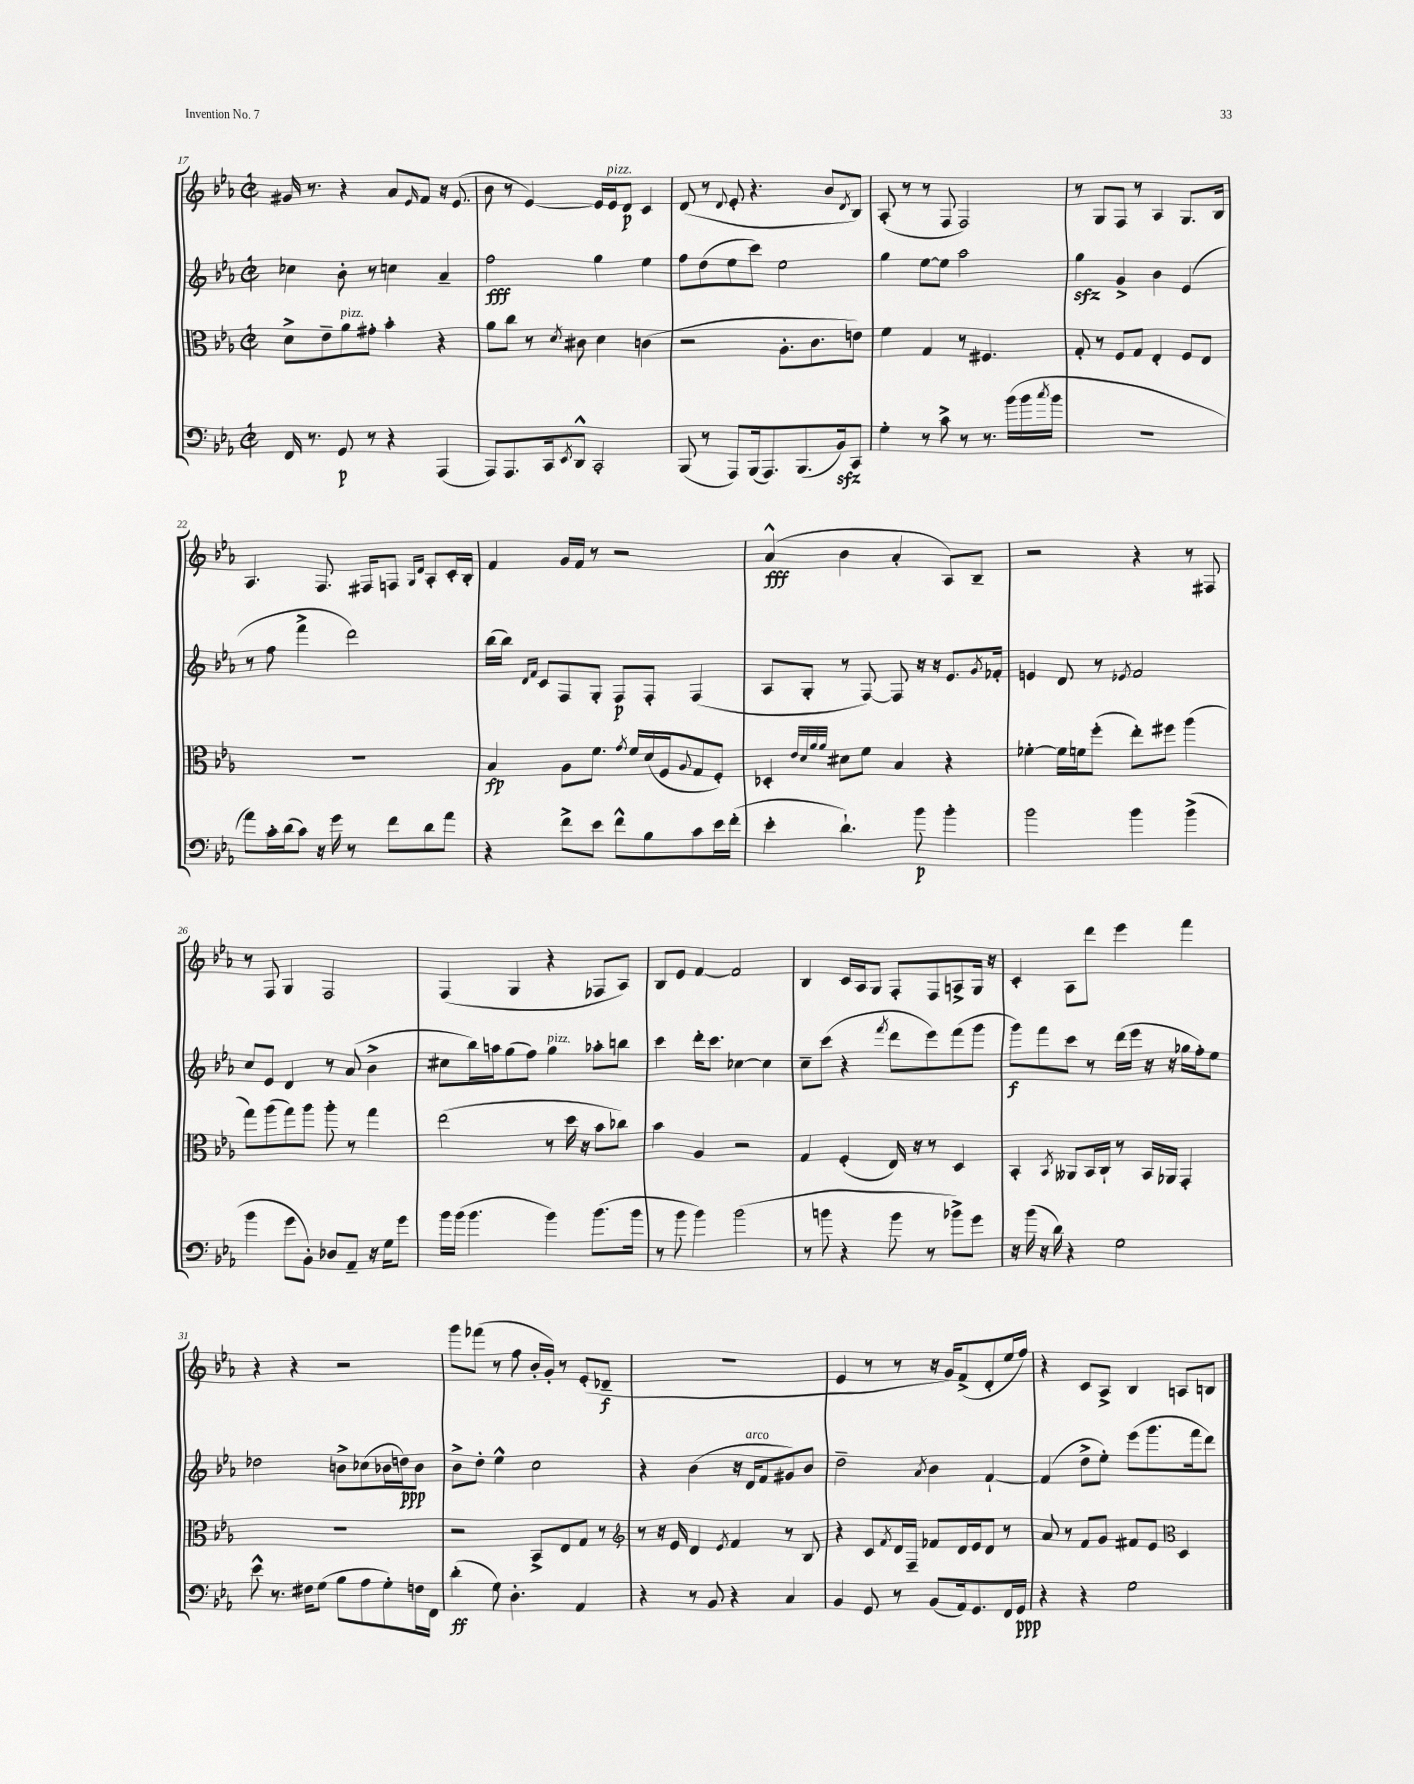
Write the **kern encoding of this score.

**kern	**dynam	**kern	**dynam	**kern	**dynam	**kern	**dynam
*part4	*part4	*part3	*part3	*part2	*part2	*part1	*part1
*staff4	*staff4	*staff3	*staff3	*staff2	*staff2	*staff1	*staff1
*clefF4	*	*clefC3	*	*clefG2	*	*clefG2	*
*k[b-e-a-]	*	*k[b-e-a-]	*	*k[b-e-a-]	*	*k[b-e-a-]	*
*M2/2	*	*M2/2	*	*M2/2	*	*M2/2	*
*met(c|)	*	*met(c|)	*	*met(c|)	*	*met(c|)	*
=17	=17	=17	=17	=17	=17	=17	=17
16FF/	.	8d^\L	.	4cc-X\	.	16g#X/	.
8.r	.	.	.	.	.	8.r	.
.	.	8e-~\	.	.	.	.	.
!	!	!LO:TX:a:i:t=pizz.	!	!	!	!	!
8GG/	p	8a-\	.	8b-'\	.	4r	.
8r	.	8g#X'\J	.	8r	.	.	.
4r	.	4b-'\	.	4ccn\	.	8a-/L	.
.	.	.	.	.	.	16qqe-/	.
.	.	.	.	.	.	8f/J	.
(4AAA-/	.	4r	.	4a-~/	.	16r	.
.	.	.	.	.	.	(8.e-/	.
=18	=18	=18	=18	=18	=18	=18	=18
8AAA-/L)	.	8a-\L	.	2ff\	fff	8b-\	.
8.AAA-/	.	8cc\J	.	.	.	8r	.
.	.	8r	.	.	.	[4e-/)	.
16CC/k	.	.	.	.	.	.	.
8qEE-/	.	8qd/	.	.	.	.	.
8DD^^/J	.	8c#X\	.	.	.	.	.
2CC'/	.	4d\	.	4gg\	.	16e-/LL]	.
!	!	!	!	!	!	!LO:TX:a:i:t=pizz.	!
.	.	.	.	.	.	16e-/J	.
.	.	.	.	.	.	8d/J	p
.	.	(4cn\	.	4ee-\	.	4c/	.
=19	=19	=19	=19	=19	=19	=19	=19
(8BBB-/	.	2r	.	8ff\L	.	(8d/	.
8r	.	.	.	(8dd\	.	8r	.
.	.	.	.	.	.	8qqd/	.
8AAA-/L)	.	.	.	8ee-\	.	8e-'/	.
(16BBB-/k	.	.	.	8ccc\J)	.	4.r	.
8.AAA-/)	.	.	.	.	.	.	.
.	.	8.A-'\L	.	2ee-\	.	.	.
(8.BBB-/	.	.	.	.	.	.	.
.	.	8.c\	.	.	.	.	.
.	.	.	.	.	.	8b-/L	.
16BB-zz/k)	.	.	.	.	.	.	.
.	.	.	.	.	.	8qd/	.
8CC/J	.	8en\J)	.	.	.	8B-/J)	.
=20	=20	=20	=20	=20	=20	=20	=20
4G'\	.	4f\	.	4gg\	.	(8A-'/	.
.	.	.	.	.	.	8r	.
8r	.	4G/	.	[8ee-\L	.	8r	.
8c^\	.	.	.	8ee-\J]	.	8F/	.
8r	.	8r	.	2aa-\	.	2F/)	.
8.r	.	4.F#X/	.	.	.	.	.
(16b-\LL	.	.	.	.	.	.	.
16b-\	.	.	.	.	.	.	.
8qcc/	.	.	.	.	.	.	.
16b-\JJ	.	.	.	.	.	.	.
=21	=21	=21	=21	=21	=21	=21	=21
1r	.	8G'/	.	4ggzz\	.	8r	.
.	.	8r	.	.	.	8G/L	.
.	.	8F/L	.	4g^/	.	8F/J	.
.	.	8G/J	.	.	.	8r	.
.	.	4E-'/	.	4b-\	.	4A-/	.
.	.	8F/L	.	(4e-/	.	8.G/L	.
.	.	8E-/J	.	.	.	.	.
.	.	.	.	.	.	16B-/Jk	.
!!LO:LB:g=z
=22	=22	=22	=22	=22	=22	=22	=22
8a-\L)	.	1r	.	8r	.	4.A-/	.
16c'\L	.	.	.	8ff\	.	.	.
(16d\J	.	.	.	.	.	.	.
8c\J)	.	.	.	4fff^\	.	.	.
16r	.	.	.	.	.	8.F/	.
16g\	.	.	.	.	.	.	.
8r	.	.	.	2ddd\)	.	.	.
.	.	.	.	.	.	16F#X/KL	.
8f\L	.	.	.	.	.	8Fn/J	.
.	.	.	.	.	.	16qqG/LL	.
.	.	.	.	.	.	16qqd/JJ	.
8d\	.	.	.	.	.	8A-'/L	.
8a-\J	.	.	.	.	.	16c'/L	.
.	.	.	.	.	.	16B-'/JJ	.
=23	=23	=23	=23	=23	=23	=23	=23
4r	.	4B-/	fp	(16bb-\LL	.	4f/	.
.	.	.	.	16bb-\JJ)	.	.	.
.	.	.	.	16qqd/LL	.	.	.
.	.	.	.	16qqf/JJ	.	.	.
.	.	.	.	8c/L	.	.	.
8f^\L	.	8A-\L	.	8F/	.	16g/LL	.
.	.	.	.	.	.	16f/JJ	.
8e-\J	.	8.f\J	.	8G'/J	.	8r	.
8f^^\L	.	.	.	8F/L	p	2r	.
.	.	8qg/	.	.	.	.	.
.	.	16f/LL	.	.	.	.	.
8B-\	.	(16d/	.	8F'/J	.	.	.
.	.	16F/J	.	.	.	.	.
.	.	8qqA-/	.	.	.	.	.
8c\	.	8G/	.	(4F/	.	.	.
16e-\L	.	8F'/J)	.	.	.	.	.
(16f'\JJ	.	.	.	.	.	.	.
=24	=24	=24	=24	=24	=24	=24	=24
4e-'\	.	4D-X'/	.	8A-/L	.	(4a-^^/	fff
.	.	.	.	8G'/J	.	.	.
.	.	32qqe-/LLL	.	.	.	.	.
.	.	32qqd/	.	.	.	.	.
.	.	32qqa-/	.	.	.	.	.
.	.	32qqa-/JJJ	.	.	.	.	.
4.d`\)	.	8d#X\L	.	8r	.	4b-\	.
.	.	8f\J	.	[8F/)	.	.	.
.	.	4B-/	.	8F/]	.	4a-'/	.
8b-\	p	.	.	16r	.	.	.
.	.	.	.	16r	.	.	.
4b-'\	.	4r	.	8.e-/L	.	8A-/L)	.
.	.	.	.	.	.	8B-~/J	.
.	.	.	.	8qg/	.	.	.
.	.	.	.	16f-X'/Jk	.	.	.
=25	=25	=25	=25	=25	=25	=25	=25
2b-\	.	[4f-X'\	.	4en/	.	2r	.
.	.	16f-\LL]	.	8d/	.	.	.
.	.	16fn\J	.	.	.	.	.
.	.	(8ff'\J	.	8r	.	.	.
.	.	.	.	8qe-X/	.	.	.
4b-\	.	8ee-'\L)	.	2f/	.	4r	.
.	.	8ff#X\J	.	.	.	.	.
(4b-^\	.	(4aa-\	.	.	.	8r	.
.	.	.	.	.	.	8F#X/	.
!!LO:LB:g=z
=26	=26	=26	=26	=26	=26	=26	=26
4b-\	.	8gg\L)	.	8cc/L	.	8r	.
.	.	(8aa-\	.	8e-/J	.	8F/	.
8g\L	.	8gg\)	.	4d/	.	4G/	.
8BB-'\J)	.	8aa-\J	.	.	.	.	.
8D-X/L	.	8aa-'\	.	8r	.	2F/	.
8AA-~/J	.	8r	.	(8a-/	.	.	.
16r	.	4gg\	.	4b-^\	.	.	.
16G\KL	.	.	.	.	.	.	.
8g\J	.	.	.	.	.	.	.
=27	=27	=27	=27	=27	=27	=27	=27
16b-\LL	.	(2ee-\	.	8cc#X\L	.	(4F/	.
(16b-\JJ	.	.	.	.	.	.	.
4.b-\	.	.	.	16bb-\L)	.	.	.
.	.	.	.	16aan\J	.	.	.
.	.	.	.	(8gg\	.	4G/	.
.	.	.	.	8ff\J)	.	.	.
!	!	!	!	!LO:TX:a:i:t=pizz.	!	!	!
4b-\)	.	8r	.	4gg\	.	4r	.
.	.	16dd\	.	.	.	.	.
.	.	16r	.	.	.	.	.
(8.b-\L	.	8b-\L	.	8aa-X'\L	.	8F-X/L	.
.	.	8cc-X\J)	.	8bbn\J	.	8A-/J)	.
16b-\Jk	.	.	.	.	.	.	.
=28	=28	=28	=28	=28	=28	=28	=28
8r	.	4b-\	.	4ccc\	.	8B-/L	.
8b-\	.	.	.	.	.	8e-/J	.
4b-\)	.	4A-/	.	16ddd'\KL	.	[4f/	.
.	.	.	.	8.ccc\J	.	.	.
(2b-\	.	2r	.	[4cc-X\	.	2f/]	.
.	.	.	.	4cc-\]	.	.	.
=29	=29	=29	=29	=29	=29	=29	=29
8r	.	4G/	.	8cc~\L	.	4B-/	.
8bn\	.	.	.	(8ccc\J	.	.	.
4r	.	(4F'/	.	4r	.	16c/LL	.
.	.	.	.	.	.	16A-/J	.
.	.	.	.	.	.	8G/J	.
.	.	.	.	8qfff/	.	.	.
8b\	.	16E-/)	.	8ddd\L	.	8F'/L	.
.	.	16r	.	.	.	.	.
8r	.	8r	.	8eee-\)	.	8F/	.
8b-X^\L)	.	4D/	.	(8fff\	.	8An^/	.
8g\J	.	.	.	8ggg\J	.	16G/Jk	.
.	.	.	.	.	.	16r	.
=30	=30	=30	=30	=30	=30	=30	=30
16r	.	4BB-'/	.	8ggg\L)	f	4c'/	.
(16b-\	.	.	.	.	.	.	.
16r	.	.	.	8fff\	.	.	.
16d\)	.	.	.	.	.	.	.
.	.	8qBB-/	.	.	.	.	.
4r	.	8AA--X/L	.	8ccc\J	.	8A-\L	.
.	.	16BB-/L	.	8r	.	8ddd\J	.
.	.	16C`/JJ	.	.	.	.	.
2G\	.	8r	.	(16ddd\LL	.	4eee-\	.
.	.	.	.	16eee-\JJ	.	.	.
.	.	16BB-/LL	.	16r	.	.	.
.	.	16AA-X/JJ	.	16r	.	.	.
.	.	4GG'/	.	16gg-X\LL	.	4fff\	.
.	.	.	.	16ff'\J)	.	.	.
.	.	.	.	8ee-\J	.	.	.
!!LO:LB:g=z
=31	=31	=31	=31	=31	=31	=31	=31
8e-^^\	.	1r	.	2dd-X\	.	4r	.
8.r	.	.	.	.	.	.	.
.	.	.	.	.	.	4r	.
16F#X\KL	.	.	.	.	.	.	.
(8G\J	.	.	.	.	.	.	.
8B-\L	.	.	.	8bn^\L	.	2r	.
8A-\	.	.	.	(8cc-X\	.	.	.
8G'\)	.	.	.	16b-X\L	.	.	.
.	.	.	.	16ddn\J)	ppp	.	.
16Fn\L	.	.	.	8b-\J	.	.	.
16FF\JJ	.	.	.	.	.	.	.
=32	=32	=32	=32	=32	=32	=32	=32
(4d'\	ff	2r	.	8b-^\L	.	8ggg\L	.
.	.	.	.	8dd'\J	.	(8fff-X\J	.
8G\)	.	.	.	4ee-^^\	.	8r	.
4.D'\	.	.	.	.	.	8ff\	.
.	.	8BB-^/L	.	2cc\	.	16b-'/LL	.
.	.	.	.	.	.	16g'/JJ)	.
.	.	8E-/	.	.	.	8r	.
4AA-/	.	8G/J	.	.	.	(8e-'/L	.
.	.	8r	.	.	.	8d-X~/J	f
=33	=33	=33	=33	=33	=33	=33	=33
*	*	*clefG2	*	*	*	*	*
4r	.	8r	.	4r	.	1r	.
.	.	16r	.	.	.	.	.
.	.	16e-/	.	.	.	.	.
8r	.	4d/	.	(4b-\	.	.	.
8BB-/	.	.	.	.	.	.	.
.	.	8qe-/	.	.	.	.	.
4r	.	4f/	.	16r	.	.	.
!	!	!	!	!LO:TX:a:i:t=arco	!	!	!
.	.	.	.	16d/KL	.	.	.
.	.	.	.	8f/	.	.	.
4C/	.	8r	.	8g#X/)	.	.	.
.	.	8B-/	.	8b-/J	.	.	.
=34	=34	=34	=34	=34	=34	=34	=34
4BB-/	.	4r	.	2dd~\	.	4e-/	.
8GG/	.	8c/L	.	.	.	8r	.
.	.	8qf/	.	.	.	.	.
8r	.	16d/L	.	.	.	8r	.
.	.	16F~/JJ	.	.	.	.	.
.	.	.	.	8qa-/	.	.	.
(8BB-/L	.	8f-X/L	.	4b-\	.	16r	.
.	.	.	.	.	.	16g/KL)	.
16AA-/k)	.	16d/L	.	.	.	(8f^/	.
8.GG/	.	16e-/J	.	.	.	.	.
.	.	8d/J	.	[4f`/	.	8d'/	.
16FF/L	.	8r	.	.	.	16ee-/L	.
16GG/JJ	ppp	.	.	.	.	16ff/JJ)	.
=35	=35	=35	=35	=35	=35	=35	=35
4r	.	8a-/	.	(4f/]	.	4r	.
.	.	8r	.	.	.	.	.
4r	.	8f/L	.	8dd^\L	.	8c/L	.
.	.	8g/J	.	8ee-'\J)	.	8A-^/J	.
2G\	.	8f#X/L	.	(8eee-\L	.	4B-/	.
.	.	8e-/J	.	8.ggg\	.	.	.
*	*	*clefC3	*	*	*	*	*
.	.	4D/	.	.	.	8An/L	.
.	.	.	.	16fff\k	.	.	.
.	.	.	.	8ddd\J)	.	8Bn/J	.
==	==	==	==	==	==	==	==
*-	*-	*-	*-	*-	*-	*-	*-
